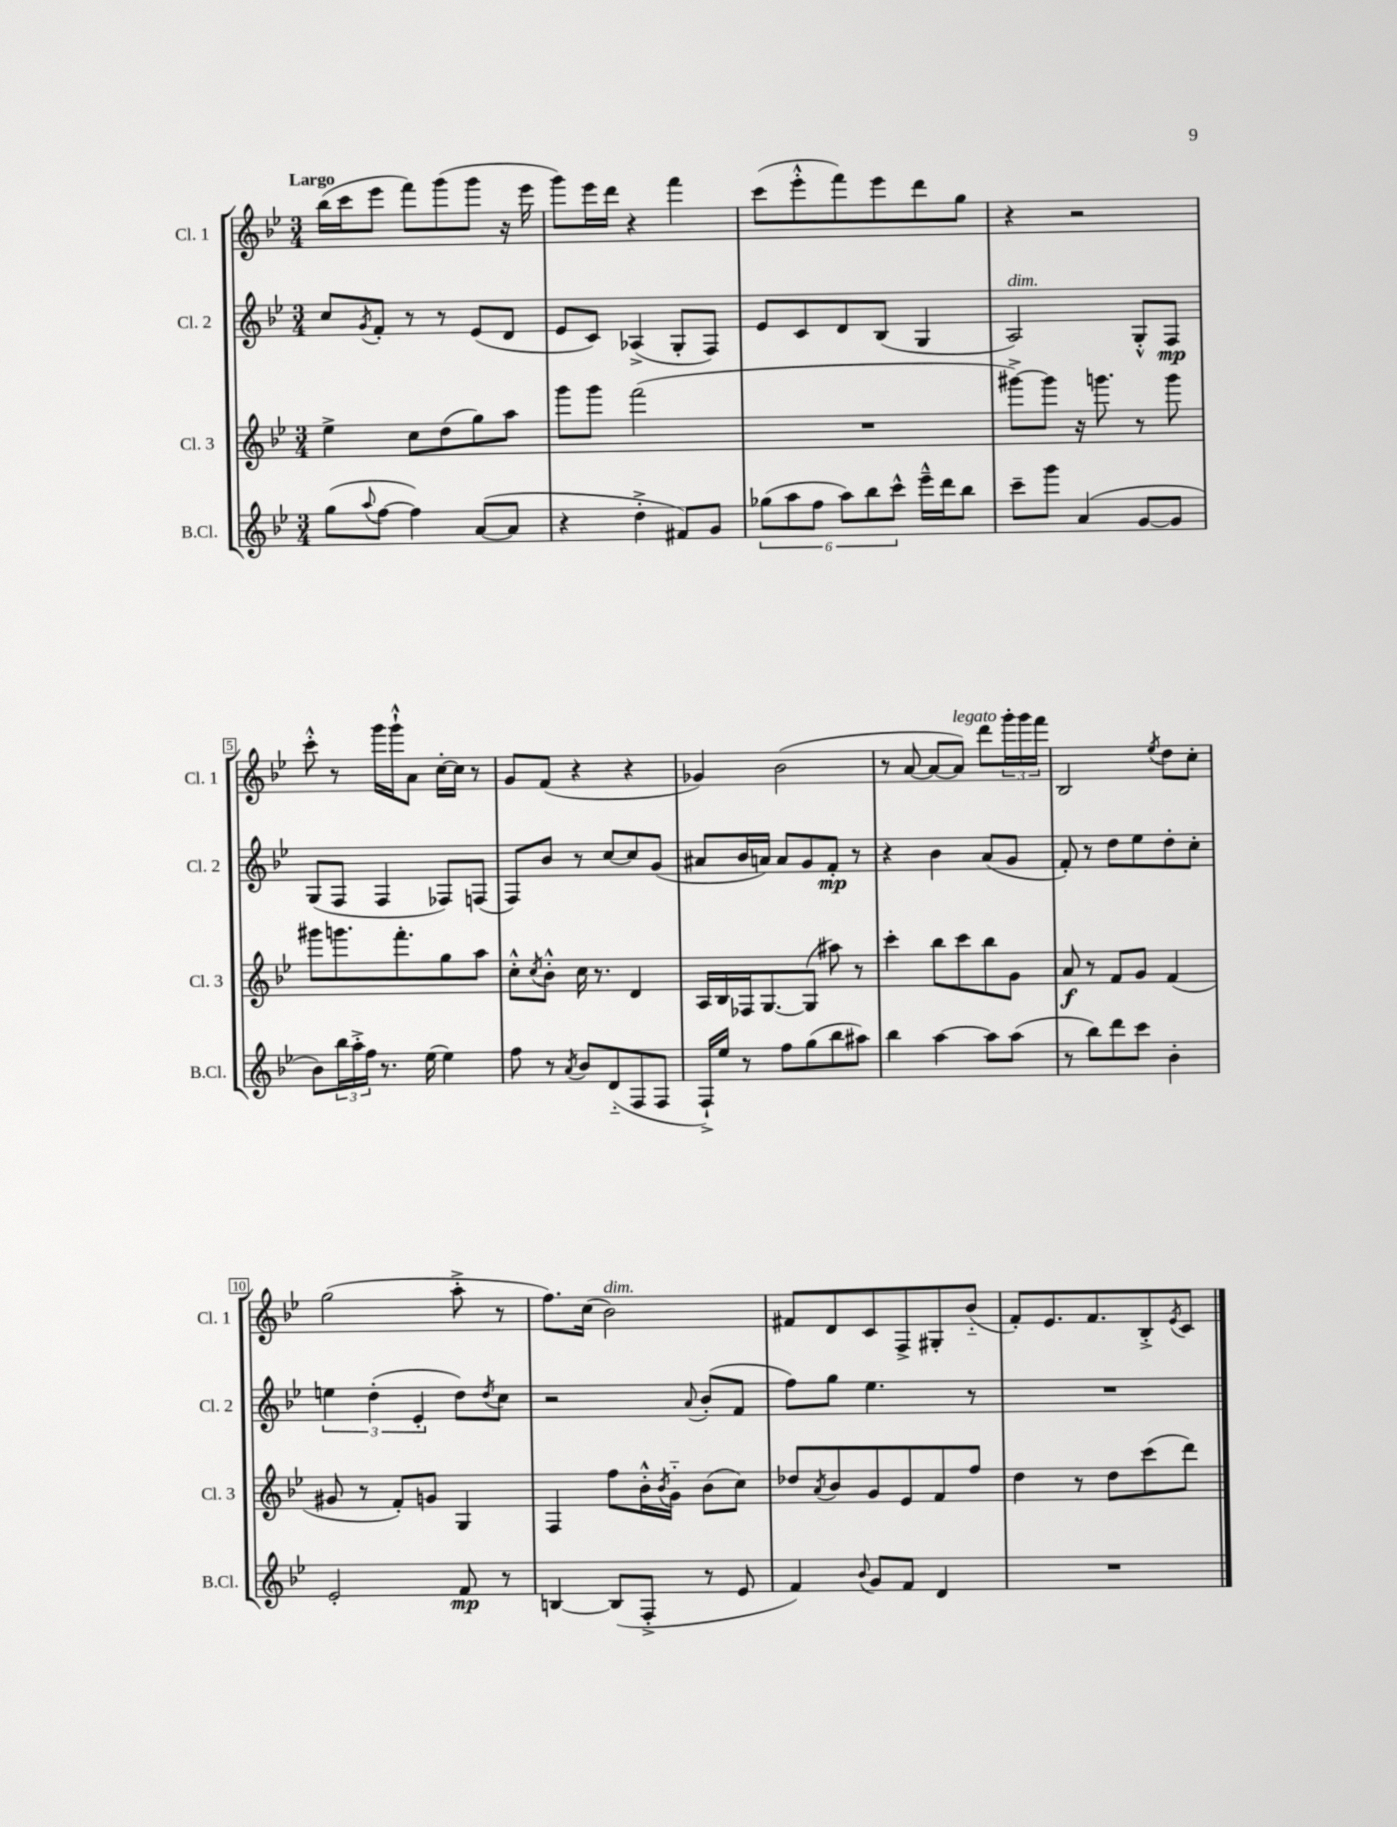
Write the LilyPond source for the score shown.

<<
\new StaffGroup <<
\new Staff = "s0" \with { instrumentName = "Cl. 1" shortInstrumentName = "Cl. 1" } {
    \clef treble \key bes \major \numericTimeSignature \time 3/4 \tempo "Largo"
    bes''16( c'''16 ees'''8 f'''8) g'''8( g'''8 r16 ees'''16 |
    g'''8) ees'''16 d'''16 r4 f'''4 |
    c'''8( ees'''8-.-^ f'''8) ees'''8 d'''8 g''8 |
    r4 r2 |
    c'''8-.-^ r8 g'''16 g'''16-!-^ a'8 c''16~-. c''16 r8 |
    g'8 f'8( r4 r4 |
    ges'4) bes'2( |
    r8 a'8~ a'8~ a'8^\markup { \italic "legato" }) d'''8 \tuplet 3/2 { g'''16-. g'''16 f'''16 } |
    bes2 \acciaccatura { ees''8 } d''8 c''8-. |
    g''2( a''8-.-> r8 |
    f''8.) c''16( bes'2^\markup { \italic "dim." }) |
    fis'8 d'8 c'8 f8-> gis8-. bes'8-_( |
    f'8-.) ees'8. f'8. bes8-.-> \acciaccatura { ees'8 } c'8 \bar "|." |
}
\new Staff = "s1" \with { instrumentName = "Cl. 2" shortInstrumentName = "Cl. 2" } {
    \clef treble \key bes \major \numericTimeSignature \time 3/4
    c''8 \acciaccatura { g'8 } f'8-. r8 r8 ees'8( d'8 |
    ees'8 c'8) aes4->( g8-. f8) |
    ees'8 c'8 d'8 bes8( g4 |
    a2^\markup { \italic "dim." }) g8-.-^ f8\mp |
    g8( f8 f4 fes8) f8( |
    f8) bes'8 r8 c''8~ c''8 g'8( |
    ais'8 bes'16 a'16) a'8 g'8 f'8-.\mp r8 |
    r4 bes'4 a'8( g'8 |
    f'8-.) r8 d''8 ees''8 d''8-. c''8-. |
    \tuplet 3/2 { e''4 d''4-.( ees'4-. } d''8) \acciaccatura { d''8 } c''8 |
    r2 \appoggiatura { a'8 } bes'8-.( f'8 |
    f''8) g''8 ees''4. r8 |
    R2. \bar "|." |
}
\new Staff = "s2" \with { instrumentName = "Cl. 3" shortInstrumentName = "Cl. 3" } {
    \clef treble \key bes \major \numericTimeSignature \time 3/4
    ees''4-> c''8 d''8( g''8) a''8 |
    g'''8 g'''8 f'''2( |
    R2. |
    gis'''8~->) gis'''8 r16 g'''8. r8 g'''8 |
    gis'''8 g'''8. f'''8.-. g''8 a''8 |
    c''8-.-^ \acciaccatura { c''8 } bes'8-.-^ c''16 r8. d'4 |
    a16 bes16 fes16 g8.~ g8( ais''8) r8 |
    c'''4-. bes''8 c'''8 bes''8 g'8 |
    a'8\f r8 f'8 g'8 f'4( |
    gis'8 r8 f'8-.) g'8 g4 |
    f4 f''8 bes'16-.-^ \acciaccatura { bes'8 } g'16-_ bes'8( c''8) |
    des''8 \acciaccatura { a'8 } bes'8 g'8 ees'8 f'8 f''8 |
    d''4 r8 d''8 c'''8( d'''8) \bar "|." |
}
\new Staff = "s3" \with { instrumentName = "B.Cl." shortInstrumentName = "B.Cl." } {
    \clef treble \key bes \major \numericTimeSignature \time 3/4
    g''8( \appoggiatura { a''8 } f''8~ f''4) a'8~( a'8 |
    r4 d''4-.-> fis'8) g'8 |
    \tuplet 6/4 { ges''8( a''8 f''8 a''8) bes''8 c'''8-^ } ees'''16---^ d'''16 bes''8 |
    c'''8-- g'''8 a'4( g'8~ g'8 |
    bes'8) \tuplet 3/2 { bes''16 a''16-.-> f''16 } r8. ees''16( ees''4) |
    f''8 r8 \acciaccatura { a'8 } bes'8 d'8-_( f8 f8 |
    f16-!->) ees''16 r8 f''8 g''8( bes''8 ais''8) |
    bes''4 a''4~ a''8 a''8( |
    r8 bes''8) d'''8 c'''8 bes'4-. |
    ees'2-. f'8\mp r8 |
    b4~ b8( f8-.-> r8 ees'8 |
    f'4) \appoggiatura { bes'8 } g'8 f'8 d'4 |
    R2. \bar "|." |
}
>>
>>
\layout { \context { \Score \override BarNumber.stencil = #(make-stencil-boxer 0.1 0.3 ly:text-interface::print) } }
